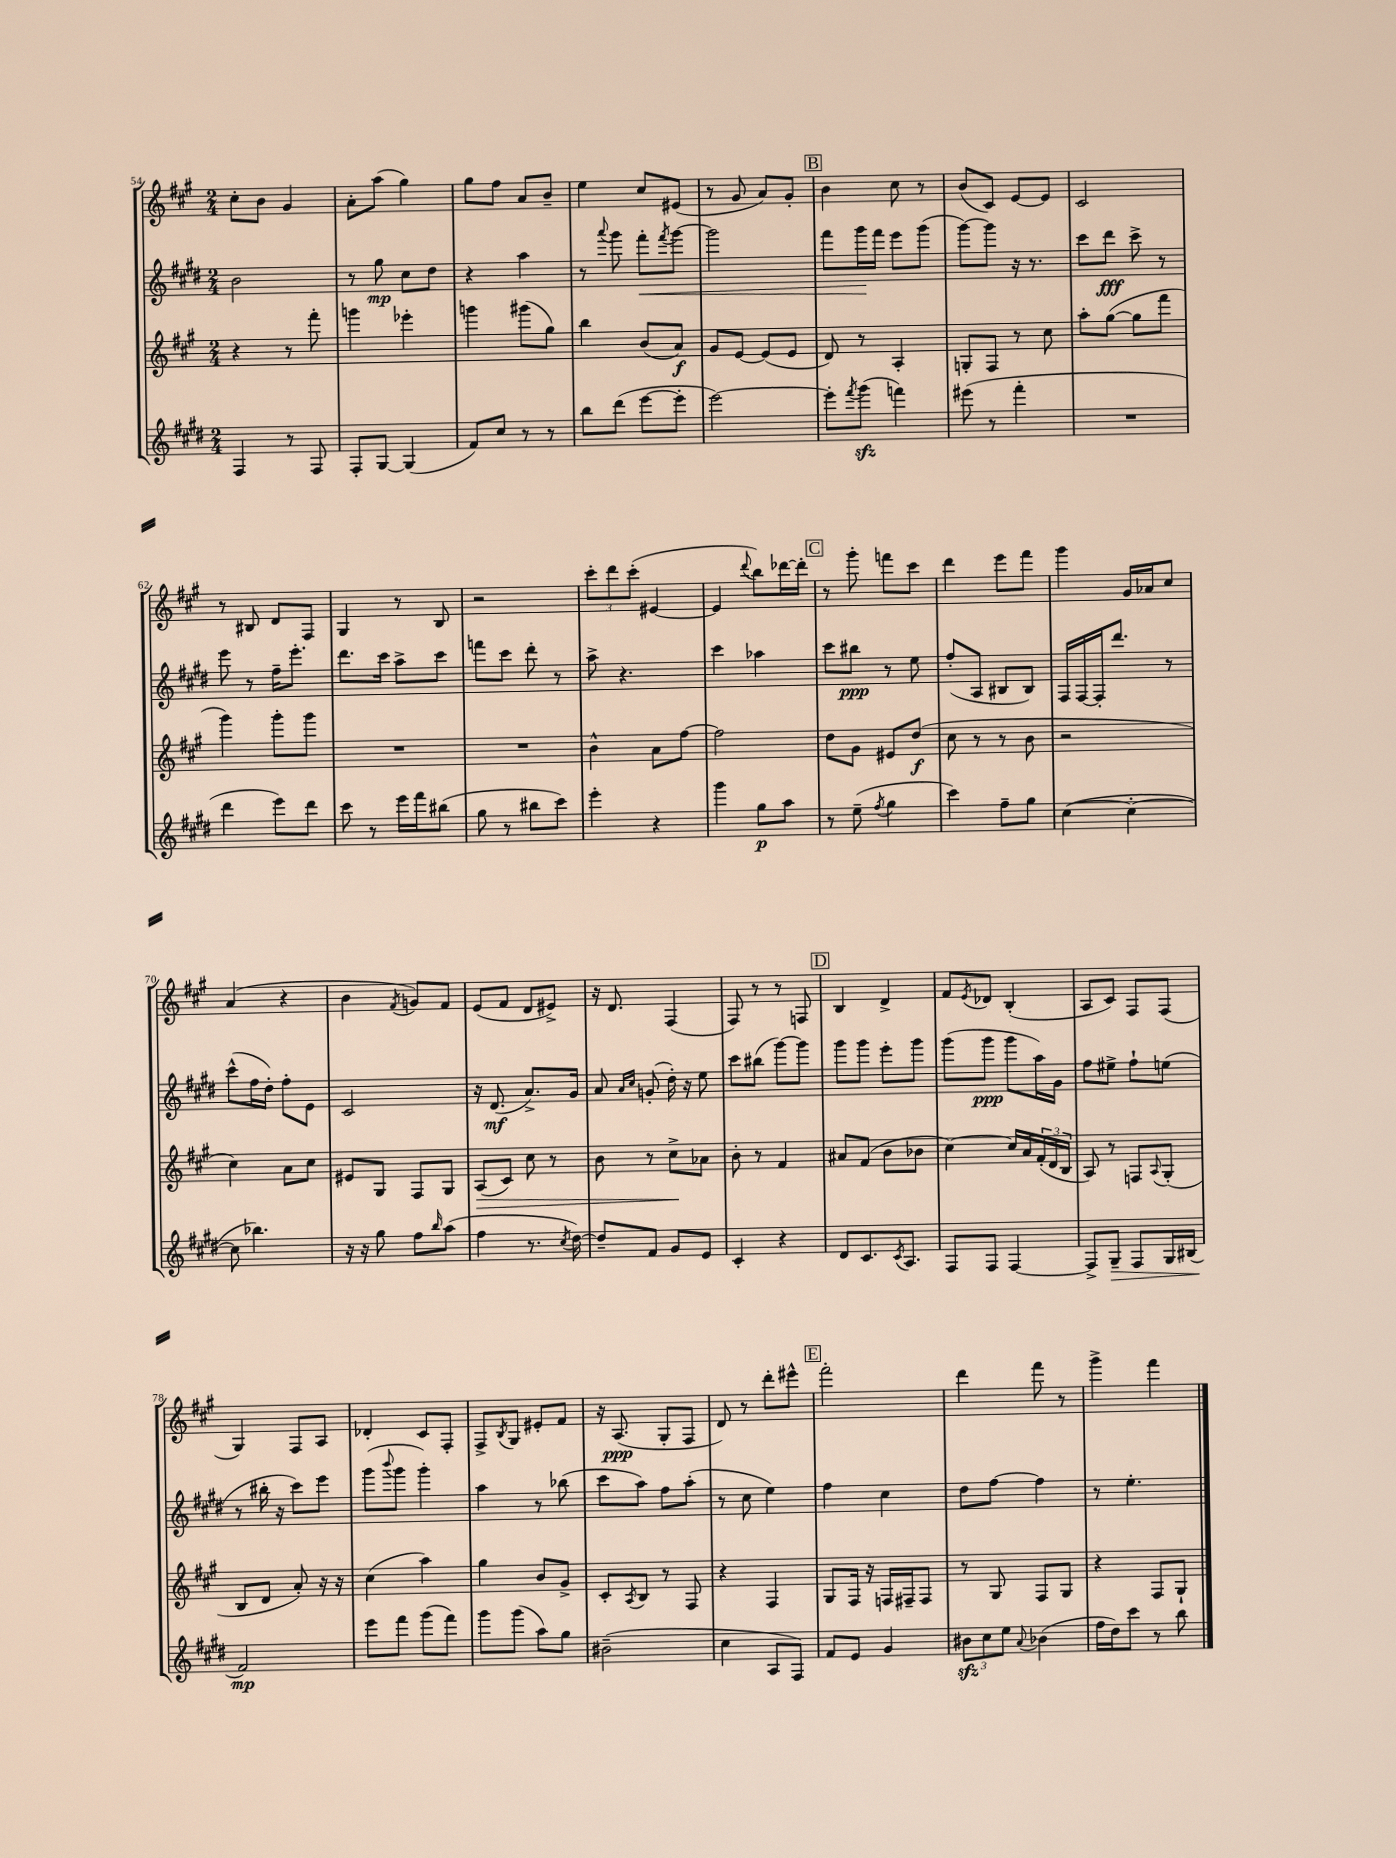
<<
\new StaffGroup <<
\new Staff = "s0" {
    \clef treble \key a \major \numericTimeSignature \time 2/4
    cis''8-. b'8 gis'4 |
    a'8-. a''8( gis''4) |
    gis''8 fis''8 a'8 b'8-- |
    e''4 cis''8 eis'8( |
    r8 gis'8 a'8) gis'8-. |
    \mark \markup { \box "B" } b'4 cis''8 r8 |
    b'8( cis'8) e'8~ e'8 |
    cis'2 |
    r8 bis8 d'8 fis8 |
    gis4 r8 b8 |
    r2 |
    \tuplet 3/2 { cis'''8-. d'''8 cis'''8-.( } eis'4~ |
    eis'4 \appoggiatura { d'''8 } b''8) des'''16~ des'''16-. |
    \mark \markup { \box "C" } r8 gis'''8-. f'''8 cis'''8 |
    d'''4 e'''8 fis'''8 |
    gis'''4 gis'16 aes'16 cis''8 |
    a'4( r4 |
    b'4 \acciaccatura { fis'8 } g'8) fis'8 |
    e'8( fis'8 d'8 eis'8->) |
    r16 d'8. fis4( |
    fis8) r8 r8 f8 |
    \mark \markup { \box "D" } b4 d'4-> |
    fis'8 \acciaccatura { e'8 } des'8 b4-.( |
    a8 cis'8) fis8 fis8( |
    gis4) fis8 a8 |
    des'4-. cis'8 fis8-. |
    fis8-> \acciaccatura { b8 } gis8 eis'8-. fis'8 |
    r16 a8.\ppp( gis8-. fis8 |
    d'8) r8 d'''8-. eis'''8-^ |
    \mark \markup { \box "E" } fis'''2-. |
    d'''4 fis'''8 r8 |
    gis'''4-> fis'''4 \bar "|." |
}
\new Staff = "s1" {
    \clef treble \key e \major \numericTimeSignature \time 2/4
    b'2 |
    r8 gis''8\mp cis''8 dis''8 |
    r4 a''4 |
    r8 \appoggiatura { a'''8 } gis'''8 fis'''8-.\< \acciaccatura { fis'''8 } gis'''8~ |
    gis'''2 |
    \mark \markup { \box "B" } fis'''8 gis'''16\! fis'''16 e'''8 gis'''8( |
    gis'''8~) gis'''8 r16 r8. |
    cis'''8 dis'''8\fff cis'''8-> r8 |
    e'''8 r8 fis''16-- e'''8.-. |
    dis'''8. cis'''16 a''8-> cis'''8 |
    f'''8 cis'''8 dis'''8-. r8 |
    a''8-> r4. |
    cis'''4 aes''4 |
    \mark \markup { \box "C" } cis'''8 bis''8\ppp r8 e''8 |
    fis''8-.( a8 bis8 bis8) |
    fis16 fis16~ fis16-. dis'''8. r8 |
    cis'''8-^( fis''16 dis''16-.) fis''8-. e'8 |
    cis'2 |
    r16 dis'8.\mf( a'8.->) gis'16 |
    a'8 \grace { a'16 cis''16 } g'8-.( dis''16-.) r16 e''8 |
    cis'''8 bis''8( gis'''8~) gis'''8 |
    \mark \markup { \box "D" } gis'''8 gis'''8 e'''8-. gis'''8 |
    gis'''8( gis'''8\ppp gis'''8 a''16) gis'16 |
    fis''8 eis''8-> fis''8-! e''8( |
    r8 bis''16-. r16 cis'''8) e'''8 |
    gis'''8( \appoggiatura { b'''8 } gis'''8 gis'''4-.) |
    a''4 r8 bes''8( |
    cis'''8 a''8) fis''8 a''8-.( |
    r8 cis''8 e''4) |
    \mark \markup { \box "E" } fis''4 cis''4 |
    dis''8 fis''8~ fis''4 |
    r8 e''4.-. \bar "|." |
}
\new Staff = "s2" {
    \clef treble \key a \major \numericTimeSignature \time 2/4
    r4 r8 fis'''8-. |
    g'''4 ees'''4-. |
    g'''4 gis'''8( gis''8) |
    b''4 b'8( a'8\f) |
    gis'8 e'8~ e'8( e'8 |
    \mark \markup { \box "B" } d'8) r8 a4-. |
    g8-. fis8 r8 cis''8 |
    a''8-. gis''8~( gis''8 fis'''8 |
    gis'''4) gis'''8-. gis'''8 |
    R2 |
    R2 |
    b'4-^ a'8 fis''8~ |
    fis''2 |
    \mark \markup { \box "C" } d''8 gis'8 eis'8 d''8\f( |
    cis''8 r8 r8 b'8 |
    r2 |
    cis''4) a'8 cis''8 |
    eis'8 gis8 fis8 gis8 |
    a8\>( cis'8) cis''8 r8 |
    b'8 r8 cis''8->\! aes'8 |
    b'8-. r8 fis'4 |
    \mark \markup { \box "D" } ais'8 fis'8( b'8 bes'8 |
    cis''4~) cis''16 a'16 \tuplet 3/2 { fis'16-.( d'16 b16 } |
    a8) r8 f8 \appoggiatura { a8 } gis8-.( |
    b8 d'8 a'8-.) r16 r16 |
    cis''4( a''4) |
    gis''4 b'8 gis'8-> |
    cis'8-. \acciaccatura { a8 } b8 r8 fis8 |
    r4 fis4 |
    \mark \markup { \box "E" } gis8 fis16 r16 f16 fis16-- fis8 |
    r8 gis8 fis8 gis8 |
    r4 fis8 gis8-! \bar "|." |
}
\new Staff = "s3" {
    \clef treble \key e \major \numericTimeSignature \time 2/4
    fis4 r8 fis8 |
    fis8-. gis8~ gis4( |
    fis'8) cis''8 r8 r8 |
    b''8 dis'''8( e'''8~ e'''8-. |
    e'''2~) |
    \mark \markup { \box "B" } e'''8-. \acciaccatura { fis'''8 } gis'''8\sfz( f'''4) |
    eis'''8( r8 fis'''4-. |
    R2 |
    dis'''4 e'''8) dis'''8 |
    cis'''8 r8 e'''16 fis'''16 bis''8( |
    gis''8 r8 bis''8 cis'''8) |
    e'''4-. r4 |
    gis'''4 gis''8\p a''8 |
    \mark \markup { \box "C" } r8 e''8--( \acciaccatura { fis''8 } gis''4 |
    cis'''4) fis''8-- gis''8 |
    cis''4~( cis''4~-. |
    cis''8 bes''4.) |
    r16 r16 gis''8 fis''8 \grace { b''16 } a''8( |
    fis''4 r8. \acciaccatura { cis''8 } dis''16~) |
    dis''8-- fis'8 gis'8 e'8 |
    cis'4-. r4 |
    \mark \markup { \box "D" } dis'8 cis'8. \acciaccatura { cis'8 } a8. |
    fis8 fis8 fis4~ |
    fis8-> gis8--\> fis8 gis16 bis16( |
    fis'2\mp\!) |
    e'''8 fis'''8 gis'''8( fis'''8) |
    gis'''8 gis'''8( a''8) gis''8 |
    bis'2--( |
    cis''4 a8 fis8) |
    \mark \markup { \box "E" } fis'8 e'8 gis'4 |
    \tuplet 3/2 { bis'8\sfz cis''8 e''8 } \appoggiatura { a'8 } bes'4( |
    fis''16 dis''16) cis'''8 r8 b''8 \bar "|." |
}
>>
>>
\layout { \context { \Score currentBarNumber = #54 } }
